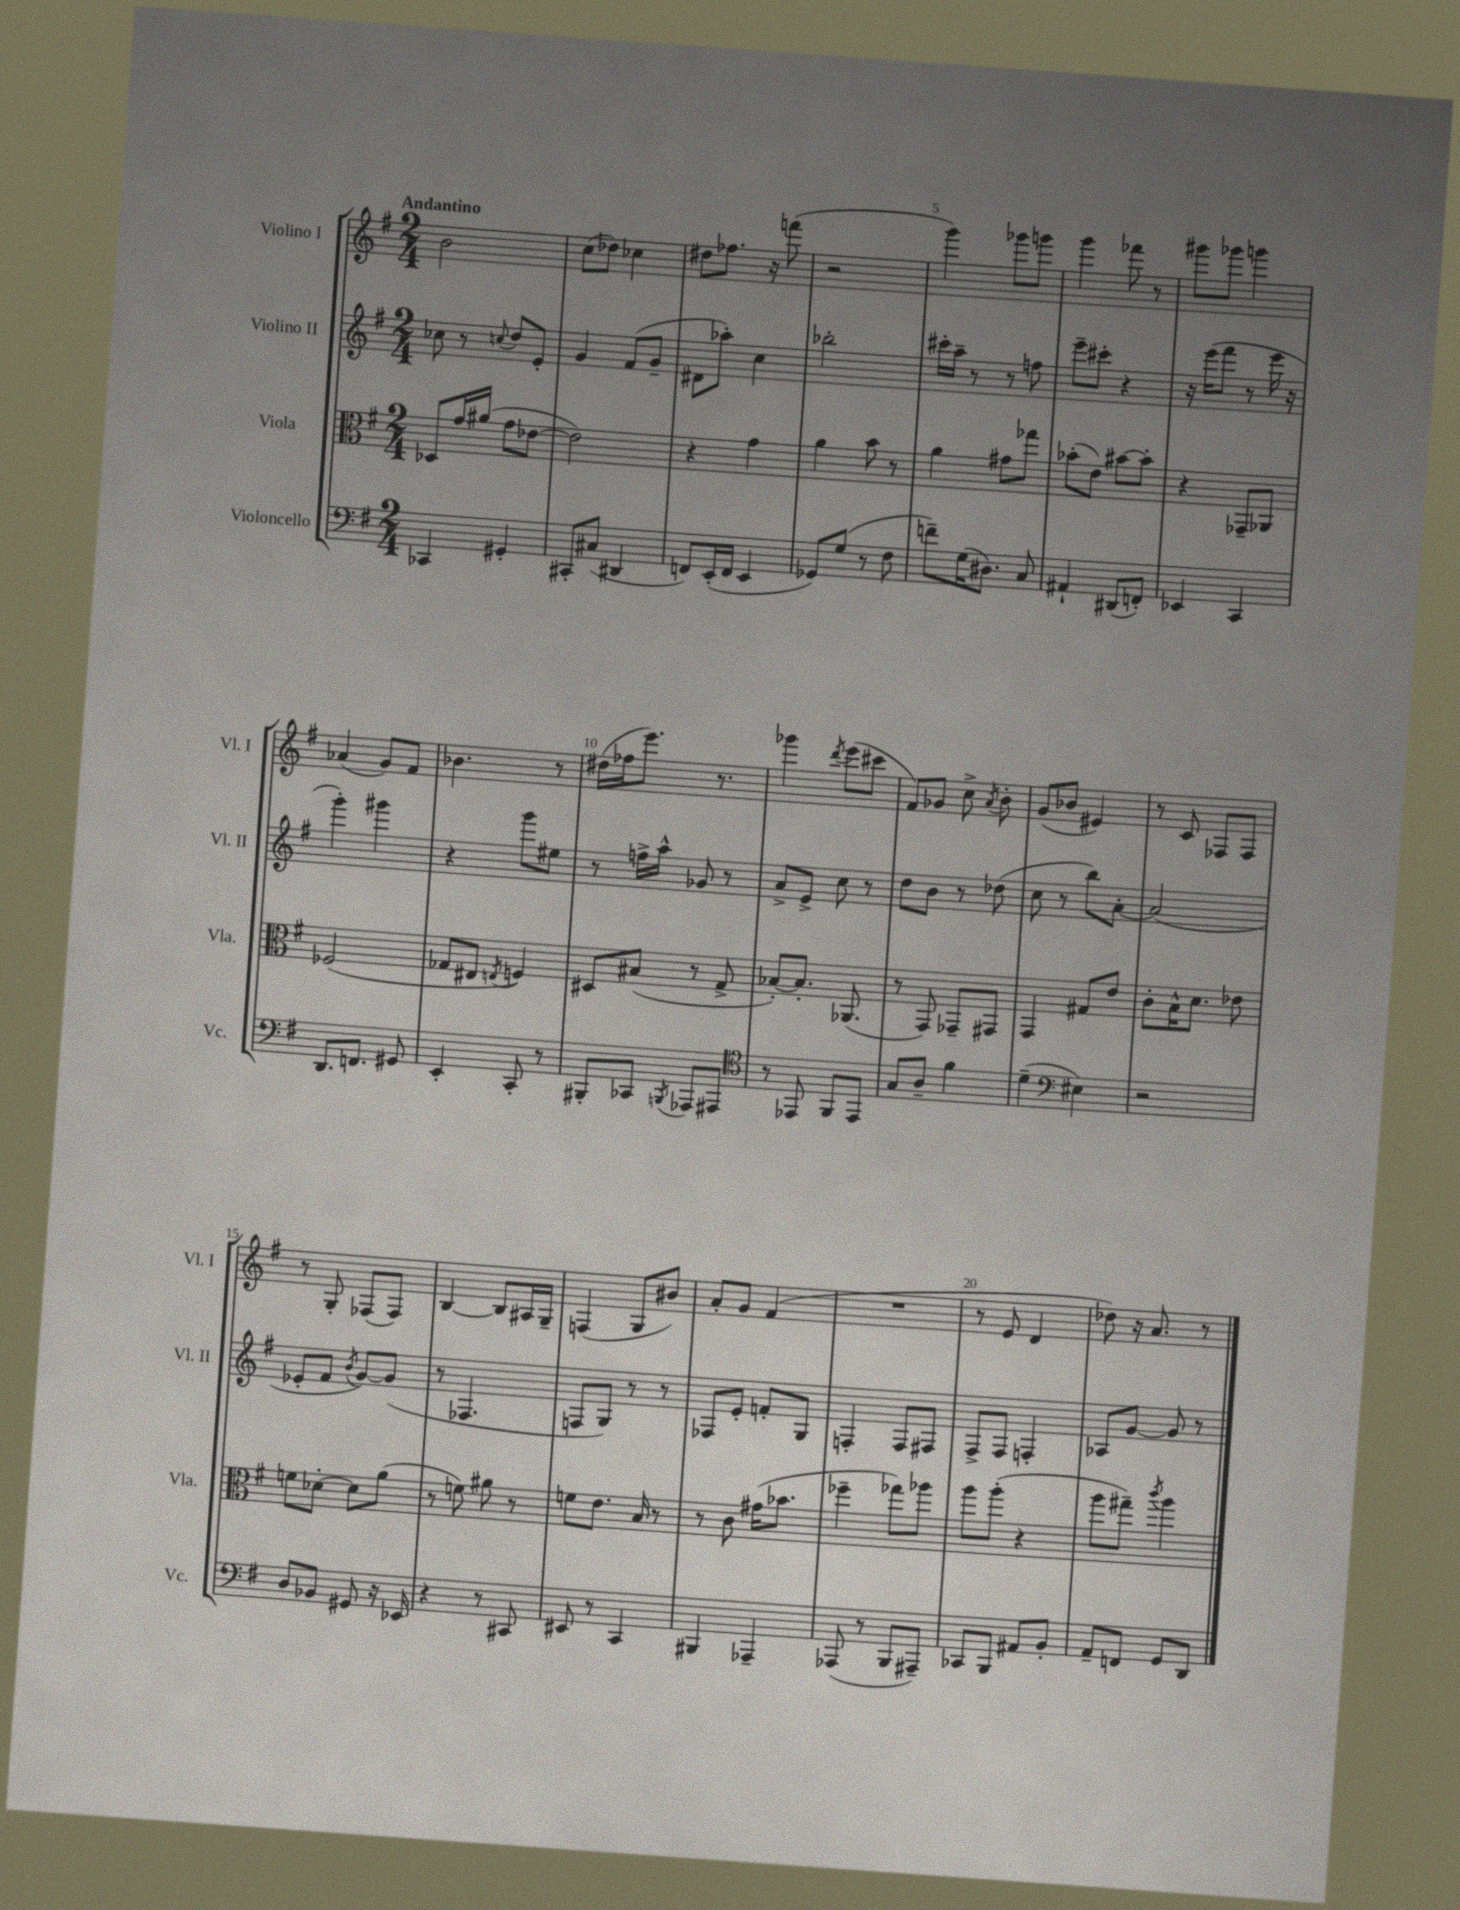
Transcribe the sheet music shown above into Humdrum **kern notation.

**kern	**kern	**kern	**kern
*staff4	*staff3	*staff2	*staff1
*clefF4	*clefC3	*clefG2	*clefG2
*k[f#]	*k[f#]	*k[f#]	*k[f#]
*M2/4	*M2/4	*M2/4	*M2/4
4CC-/	8D-/L	8cc-\	2b\
.	16g/L	8r	.
.	(16a#/JJ	.	.
.	.	8qqcc/	.
4GG#'/	8g\L	8dd/L	.
.	[8e-\J	8e'/J	.
=	=	=	=
8CC#'/L	2e-\])	4g/	(8cc\L
(8C#/J	.	.	8dd-\J)
4DD#/	.	(8f#/L	4cc-\
.	.	8g~/J	.
=	=	=	=
8FF/L)	4r	8d#\L	8dd#\L
(16EE'/L	.	8aa-'\J)	8.ff-\J
16FF/JJ	.	.	.
4EE/	4g\	4cc\	.
.	.	.	16r
.	.	.	(8fff\
=	=	=	=
8GG-/L)	4a\	2bb-'\	2r
(8G/J	.	.	.
8r	8b\	.	.
8F#\	8r	.	.
=	=	=	=
8f~\L)	4a\	16ccc#'\LL	4ggg\)
.	.	16aa~\JJ	.
(16G\K	.	8r	.
8.D#\J)	.	.	.
.	8g#\L	8r	8ggg-\L
8C/	8gg-\J	8ff\	8ggg\J
=	=	=	=
4AA#`/	(8b-'\L	8eee~\L	4ggg\
.	8e\J)	8ccc#'\J	.
(8DD#/L	[8b#\L	4r	8fff-\
8FF'/J)	8b#'\]J	.	8r
=	=	=	=
4EE-/	4r	16r	8ggg#\L
.	.	(16eee\LK	.
.	.	8fff#\J	8ggg-\J
4CC/	8GG-~/L	8r	4ggg\
.	8AA-/J	16eee\	.
.	.	16r	.
=	=	=	=
8.DD/L	(2F-/	4ggg'\)	(4a-/
8.FF/J	.	.	.
.	.	4ggg#\	8g/L)
8GG#/	.	.	8f#/J
=	=	=	=
4EE'/	8G-/L	4r	4.b-\
.	8E#/J	.	.
.	8qE/	.	.
8CC'/	4F/)	8ggg\L	.
8r	.	8ee#\J	8r
=	=	=	=
8BBB#'/L	8D#/L	8r	(16dd#\LL
.	.	.	16ff-\J
8CC-/J	(8B#/J	16ff^\LL	8.eee\J)
.	.	16aa^^\JJ	.
8qBBB/	.	.	.
8AAA-/L	8r	8g-/	.
.	.	.	8.r
8AAA#/J	8G^/	8r	.
=	=	=	=
*clefC4	*	*	*
8r	[8B-'/L)	8a^/L	4ggg-\
8EE-/	8.B-'/]J	8e^/J	.
.	.	.	8qddd/
8FF#/L	.	8cc\	(8eee\L
.	(8.AA-/	.	.
8EE-/J	.	8r	8ccc#\J
=	=	=	=
8G/L	8r	8dd\L	8f#/L)
8A~/J	8GG/)	8b\J	8g-/J
4f#\	8GG-~/L	8r	8cc^\
.	.	.	8qa/
.	8GG#/J	(8dd-\	8b'\
=	=	=	=
(4d~\	4GG/	8cc\	(8g/L
.	.	8r	8b-/J
*clefF4	*	*	*
4E#\)	8G#/L	8bb\L)	4e#/)
.	8e/J	[8a'\J	.
=	=	=	=
2r	8c'\L	(2a/]	8r
.	16B^^\K	.	8c/
.	8.d\J	.	.
.	.	.	8F-/L
.	8e-\	.	8F-/J
=	=	=	=
8D/L	8f\L	8e-'/L	8r
8BB-/J	[8d-'\J	8f#/J	8G'/
.	.	8qb/	.
8GG#/	8d-\]L	[8g/L)	(8F-/L
16r	(8a\J	(8g/]J	8F-/J)
16EE-/	.	.	.
=	=	=	=
4r	8r	8r	[4B/
.	8f\)	4.F-/	.
8r	8a#\	.	8B/]L
8CC#/	8r	.	16A#/L
.	.	.	16G~/JJ
=	=	=	=
8EE#/	8f\L	8F/L	(4F/
8r	8.e\J	8G/J)	.
4CC/	.	8r	8G/L
.	16B/	.	.
.	8r	8r	8b#/J)
=	=	=	=
4BBB#/	8r	8F-/L	8a'/L
.	8c\	8e'/J	8g/J
4AAA-~/	(16g#\LK	8f'/L	(4f#/
.	8.b-\J	.	.
.	.	8G/J	.
=	=	=	=
(8AAA-/	4ff-~\	4F'/	2r
8r	.	.	.
8BBB/L	8gg-\L)	8F/L	.
8AAA#~/J)	8aa-\J	8F#/J	.
=	=	=	=
8CC-/L	8aa\L	8F#^/L	8r
8BBB/J	(8aa'\J	8F#/J	8e/
8AA#/L	4r	4F'/	4d/
8BB'/J	.	.	.
=	=	=	=
8AA~/L	8aa\L	8A-/L	8dd-\)
8FF/J	8gg#~\J)	[8g/J	16r
.	.	.	8.a/
.	8qccc/	.	.
8GG/L	4aa\	8g/]	.
8DD/J	.	8r	8r
==	==	==	==
*-	*-	*-	*-
